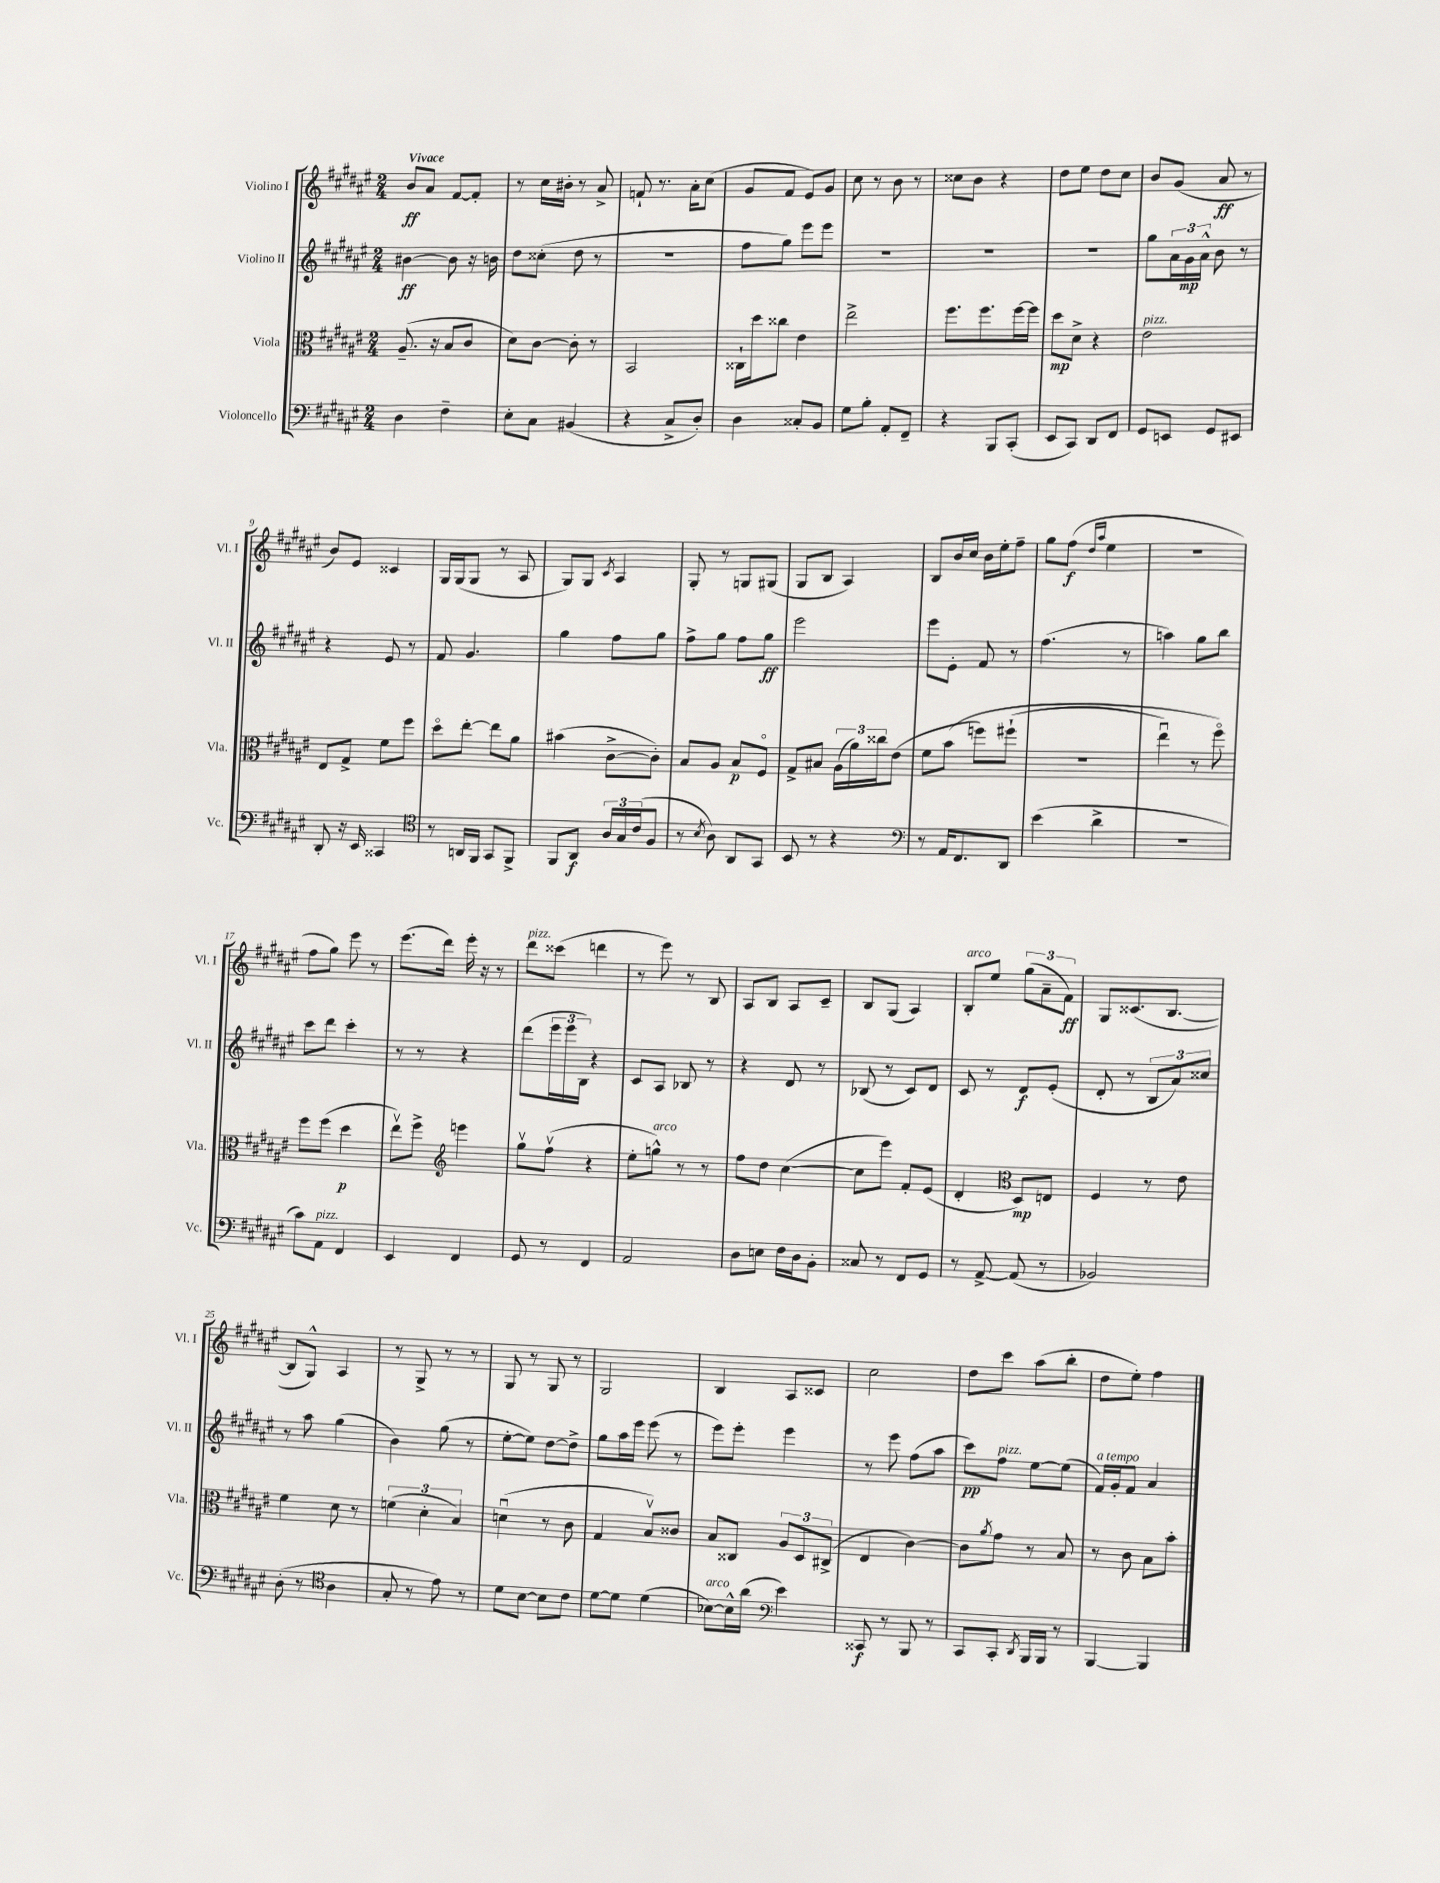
<<
\new StaffGroup <<
\new Staff = "s0" \with { instrumentName = "Violino I" shortInstrumentName = "Vl. I" } {
    \clef treble \key fis \major \numericTimeSignature \time 2/4 \tempo "Vivace"
    b'8\ff ais'8 fis'8~ fis'8-. |
    r8 cis''16 bis'16-. r8 ais'8-> |
    f'8-! r8. ais'16-. cis''8( |
    gis'8 fis'8 eis'8) gis'8 |
    cis''8 r8 b'8 r8 |
    cisis''8 b'8 r4 |
    dis''8 eis''8 dis''8 cis''8 |
    b'8 gis'8( ais'8\ff r8 |
    b'8) eis'8 cisis'4 |
    gis16 gis16( gis8 r8 ais8 |
    gis8) gis8 \acciaccatura { cis'8 } ais4 |
    gis8-. r8 g8 gis8( |
    gis8 b8 ais4) |
    b8 b'16 cis''16 b'16 eis''16-. fis''8-- |
    gis''8 fis''8\f( \grace { dis''16 ais''16 } eis''4 |
    r2 |
    fis''8 gis''8) eis'''8 r8 |
    eis'''8.( dis'''16) eis'''16-. r16 r8 |
    dis'''8^\markup { \italic "pizz." } cisis'''8( d'''4 |
    r8 eis'''8) r8 b8 |
    ais8 b8 ais8 cis'8-- |
    b8 gis8( ais4) |
    b8-.^\markup { \italic "arco" } eis''8 \tuplet 3/2 { gis''8( ais'8-- fis'8\ff) } |
    gis8 cisis'8.( b8.~ |
    b8 gis8-^) ais4 |
    r8 gis8-> r8 r8 |
    gis8 r8 gis8 r8 |
    gis2 |
    b4 ais8 cisis'8 |
    cis''2 |
    dis''8 cis'''8 ais''8( b''8-. |
    dis''8 eis''8-.) fis''4 \bar "|." |
}
\new Staff = "s1" \with { instrumentName = "Violino II" shortInstrumentName = "Vl. II" } {
    \clef treble \key fis \major \numericTimeSignature \time 2/4
    bis'4~\ff bis'8 r16 b'16 |
    dis''8 cisis''8-.( dis''8 r8 |
    R2 |
    fis''8 gis''8) eis'''8 eis'''8 |
    R2 |
    R2 |
    R2 |
    gis''8 \tuplet 3/2 { ais'16 gis'16\mp ais'16-^ } b'8 r8 |
    r4 eis'8 r8 |
    fis'8 gis'4. |
    gis''4 fis''8 gis''8 |
    fis''8-> gis''8 fis''8 gis''8\ff |
    eis'''2 |
    eis'''8 eis'8-. fis'8 r8 |
    fis''4.( r8 |
    a''4) gis''8 b''8 |
    cis'''8 dis'''8 cis'''4-. |
    r8 r8 r4 |
    dis'''8( \tuplet 3/2 { eis'''16 eis'''16 b16) } r4 |
    cis'8 ais8 bes8 r8 |
    r4 dis'8 r8 |
    bes8( r8 cis'8) dis'8 |
    cis'8 r8 dis'8\f eis'8-.( |
    dis'8-. r8 \tuplet 3/2 { b8 ais'8) cisis''8 } |
    r8 ais''8 gis''4( |
    b'4) gis''8( r8 |
    eis''8~-. eis''8) dis''8~ dis''8-> |
    gis''8 ais''16 eis'''16 eis'''8( r8 |
    eis'''8) eis'''8-. eis'''4 |
    r8 eis'''8 fis''8( ais''8 |
    cis'''8\pp) fis''8^\markup { \italic "pizz." } eis''8~ eis''8( |
    fis'16^\markup { \italic "a tempo" }) gis'16-. fis'8 ais'4 \bar "|." |
}
\new Staff = "s2" \with { instrumentName = "Viola" shortInstrumentName = "Vla." } {
    \clef alto \key fis \major \numericTimeSignature \time 2/4
    ais8.--( r16 b8 cis'8 |
    dis'8) cis'8~ cis'8-. r8 |
    b,2 |
    cisis16-! dis''16 cisis''8 eis'4 |
    eis''2-> |
    fis''8. fis''8. fis''16~ fis''16 |
    dis''8\mp dis'8-> r4 |
    eis'2^\markup { \italic "pizz." } |
    eis8 gis8-> fis'8 fis''8 |
    dis''8\flageolet eis''8~-. eis''8 ais'8 |
    bis'4( cis'8~-> cis'8-.) |
    b8 ais8 b8\p fis8\flageolet |
    gis8-> bis8 \tuplet 3/2 { ais16( ais'16) cisis''16 } eis'8( |
    fis'8 b'8\( f''8) fis''8-!( |
    r2 |
    eis''4\downbow) r8 fis''8\flageolet\) |
    fis''8 fis''8( dis''4\p |
    eis''8\upbow) fis''8-> \clef treble e'''4 |
    gis''8\upbow fis''8\upbow( r4 |
    eis''8-. g''8-^^\markup { \italic "arco" }) r8 r8 |
    fis''8 dis''8 cis''4~( |
    cis''8 eis'''8) fis'8-. eis'8( |
    dis'4-. \clef alto dis8\mp) e8 |
    fis4 r8 eis'8 |
    fis'4 dis'8 r8 |
    \tuplet 3/2 { f'4( dis'4-. b4) } |
    d'4\downbow( r8 cis'8 |
    gis4 b8\upbow) cisis'8 |
    b8 cisis8 \tuplet 3/2 { ais8 dis8 cis8->( } |
    eis4 cis'4~) |
    cis'8 \acciaccatura { ais'8 } gis'8 r8 b8 |
    r8 cis'8 b8 b'8-. \bar "|." |
}
\new Staff = "s3" \with { instrumentName = "Violoncello" shortInstrumentName = "Vc." } {
    \clef bass \key fis \major \numericTimeSignature \time 2/4
    dis4 fis4-- |
    eis8-. cis8 bis,4( |
    r4 cis8-> dis8-.) |
    dis4 cisis8-. b,8 |
    gis8 b8-. ais,8-. fis,8-- |
    r4 b,,8 cis,8-.( |
    eis,8 cis,8) dis,8 fis,8 |
    gis,8 e,8 gis,8 eis,8 |
    dis,8-. r16 eis,16 cisis,4 |
    \clef tenor r8 a,16 fis,16 gis,8 fis,8-> |
    fis,8 ais,8\f \tuplet 3/2 { ais16 gis16 cis'16( } fis8 |
    r8 \acciaccatura { b8 } ais8) ais,8 gis,8 |
    b,8 r8 r4 |
    \clef bass r8 ais,16 fis,8. dis,8 |
    eis'4( dis'4-> |
    R2 |
    cis'8) ais,8^\markup { \italic "pizz." } fis,4 |
    eis,4 fis,4 |
    gis,8 r8 fis,4 |
    ais,2 |
    dis8 e8 fis16 dis16 b,8-. |
    cisis8 r8 fis,8 gis,8 |
    r8 ais,8~-> ais,8( r8 |
    bes,2) |
    dis8-.( r8 \clef tenor ais4 |
    gis8-. r8 eis'8) r8 |
    dis'8 b8~ b8 cis'8 |
    dis'8~ dis'8 dis'4( |
    bes8~^\markup { \italic "arco" }) bes16-^ ais'16( \clef bass eis'4) |
    cisis,8\f r8 b,,8 r8 |
    cis,8 cis,8-. \acciaccatura { dis,8 } b,,16 b,,16 r8 |
    b,,4~ b,,4 \bar "|." |
}
>>
>>
